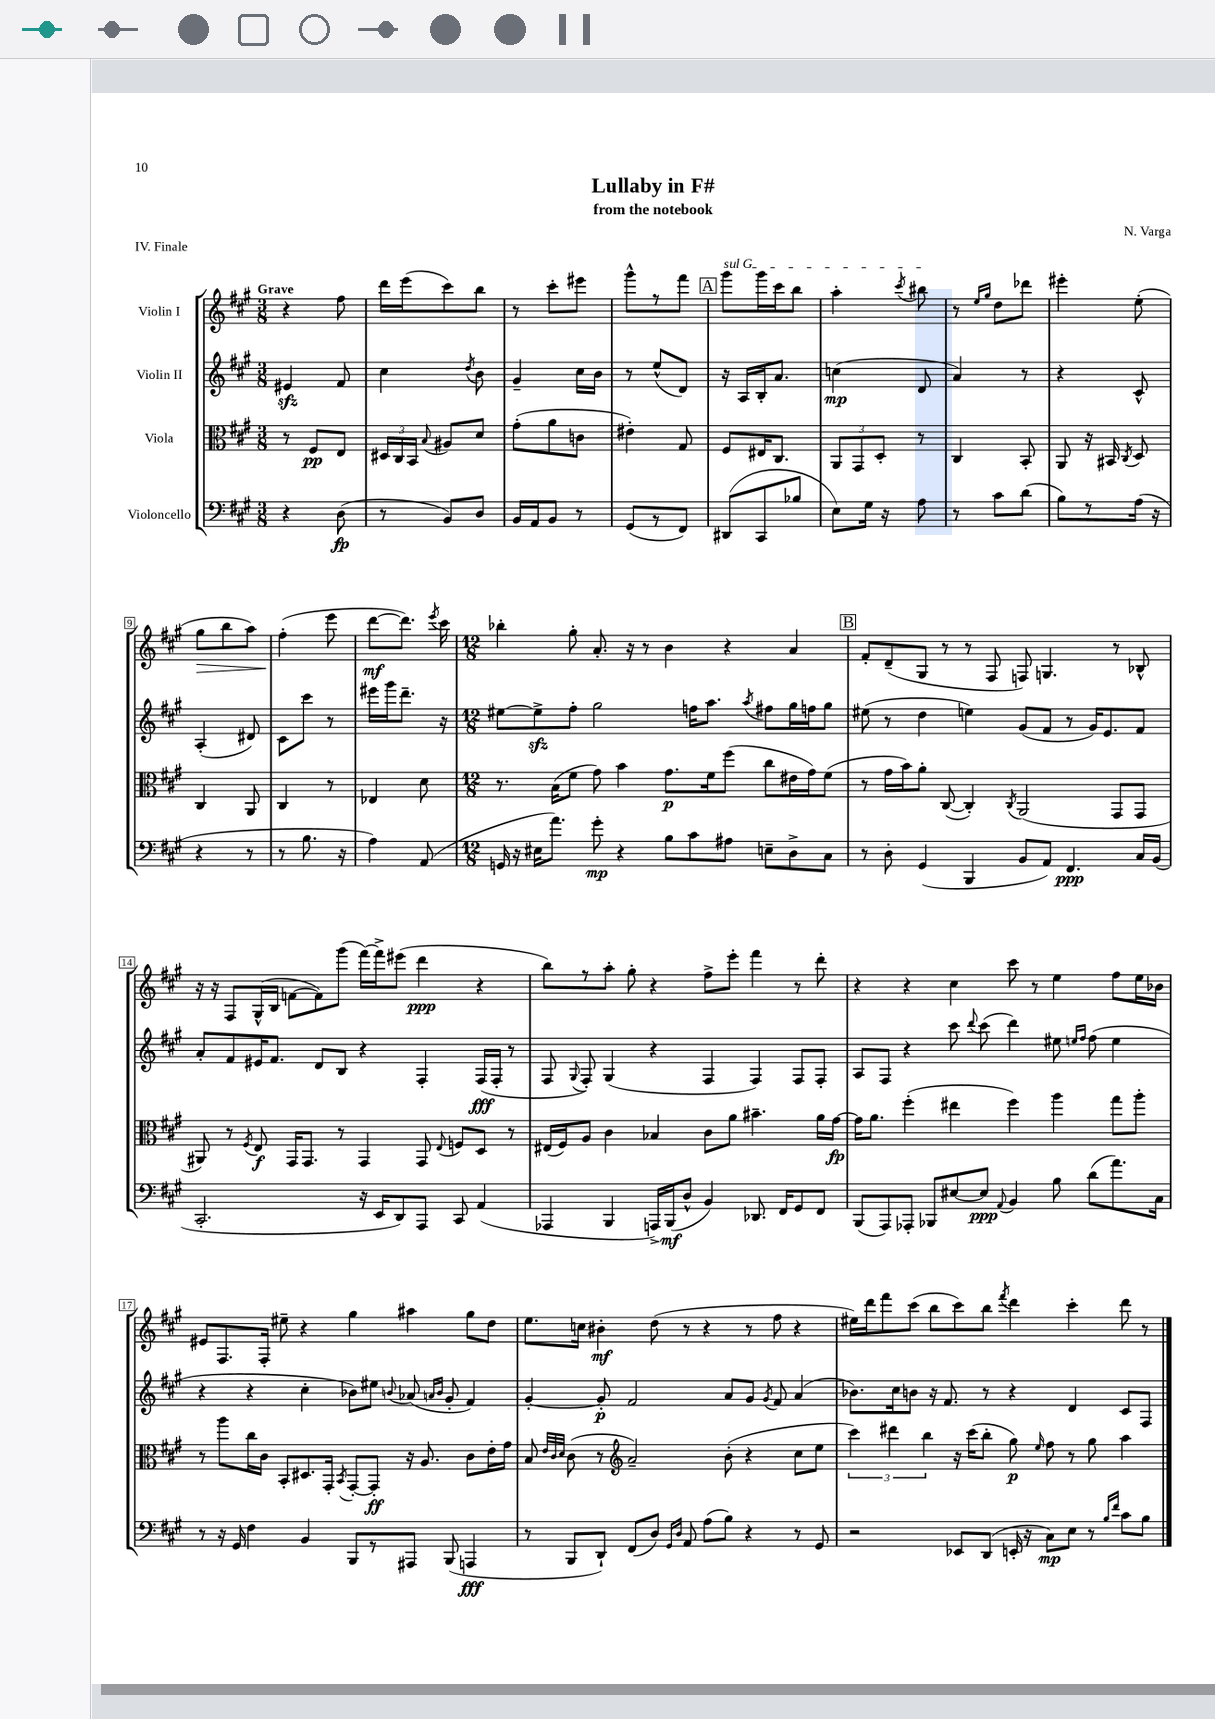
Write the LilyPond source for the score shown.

\header { title = "Lullaby in F#" composer = "N. Varga" subtitle = "from the notebook" piece = "IV. Finale" }
<<
\new StaffGroup <<
\new Staff = "s0" \with { instrumentName = "Violin I" } {
    \clef treble \key a \major \numericTimeSignature \time 3/8 \tempo "Grave"
    \autoBeamOff r4 fis''8 |
    d'''16[ e'''16( cis'''8) b''8] |
    r8 cis'''8[-. eis'''8] |
    gis'''8[-^ r8 fis'''8] |
    \mark \markup { \box "A" } \once \override TextSpanner.bound-details.left.text = \markup { \italic "sul G" } gis'''8[\startTextSpan gis'''16 cis'''16 b''8] |
    a''4-. \acciaccatura { cis'''8 } bis''8\stopTextSpan |
    r8 \grace { e''16[ gis''16] } d''8[ des'''8] |
    eis'''4-. e''8-.( |
    gis''8[\> b''8 a''8]) |
    fis''4-.\!( e'''8 |
    d'''8[~\mf d'''8.]) \acciaccatura { e'''8 } cis'''16 |
    \numericTimeSignature \time 12/8 bes''4-. gis''8-. a'8.-. r16 r8 b'4 r4 a'4 |
    \mark \markup { \box "B" } fis'8[-. d'8--( gis8] r8 r8 fis8 f8) g4. r8 bes8-^ |
    r16 r16 fis8[ gis16-^( b16] f'8[~ f'8) gis'''8]( fis'''16[~) fis'''16-> eis'''8]( d'''4\ppp r4 |
    b''8[) r8 a''8]-. gis''8-. r4 fis''8[-> e'''8]-. fis'''4 r8 d'''8-. |
    r4 r4 cis''4 cis'''8 r8 e''4 fis''8[ e''16 bes'16] |
    eis'8[ fis8. fis16]-. eis''8-- r4 gis''4 ais''4 gis''8[ d''8] |
    e''8.[ c''16] bis'4-.\mf d''8( r8 r4 r8 fis''8 r4 |
    eis''16[) d'''16 fis'''8 cis'''8]( b''8[ cis'''8) b''8] \acciaccatura { fis'''8 } d'''4 cis'''4-. d'''8 r8 \bar "|." |
}
\new Staff = "s1" \with { instrumentName = "Violin II" } {
    \clef treble \key a \major \numericTimeSignature \time 3/8
    \autoBeamOff eis'4\sfz fis'8 |
    cis''4 \acciaccatura { d''8 } b'8 |
    gis'4-- cis''16[ b'16] |
    r8 e''8[-^( d'8]) |
    \mark \markup { \box "A" } r16 a16[ b16-. a'8.] |
    c''4\mp( d'8 |
    a'4) r8 |
    r4 cis'8-^ |
    a4-.( dis'8) |
    cis'8[ cis'''8] r8 |
    eis'''16[ gis'''16 d'''8.]-- r16 |
    \numericTimeSignature \time 12/8 eis''8[~ eis''8->\sfz fis''8]-. gis''2 f''16[ a''8.] \acciaccatura { a''8 } fis''8[ gis''16 f''16 gis''8] |
    \mark \markup { \box "B" } eis''8( r8 d''4 e''4) gis'8[( fis'8] r8 gis'16[) e'8. fis'8] |
    a'8[-. fis'8 eis'16 fis'8.] d'8[ b8] r4 fis4-. fis16[\fff( fis16]-. r8 |
    fis8 \appoggiatura { gis8 } fis8-.) gis4( r4 fis4 fis4) fis8[ fis8]-. |
    a8[ fis8] r4 cis'''8 \appoggiatura { d'''8 } cis'''8( d'''4) eis''8 \grace { e''16[ fis''16] } fis''8( e''4 |
    r4 r4 cis''4-. bes'8[) eis''8] \appoggiatura { b'8 } aes'8( \grace { a'16[ b'16] } gis'8-. fis'4) |
    gis'4~-. gis'8-.\p fis'2 a'8[ gis'8] \acciaccatura { gis'8 } fis'8 a'4( |
    bes'8.[) cis''16 b'8] r16 fis'8. r8 r4 d'4 cis'8[ fis8] \bar "|." |
}
\new Staff = "s2" \with { instrumentName = "Viola" } {
    \clef alto \key a \major \numericTimeSignature \time 3/8
    \autoBeamOff r8 fis8[\pp e8] |
    \tuplet 3/2 { dis16[ cis16 b,16] } \appoggiatura { b8 } ais8[ d'8] |
    gis'8[-.( a'8 c'8] |
    eis'4-.) gis8 |
    \mark \markup { \box "A" } fis8[ eis16 cis8.] |
    \tuplet 3/2 { a,8[ gis,8 d8]-. } r8 |
    cis4 b,8-. |
    a,8 r16 bis,16 \acciaccatura { cis8 } d8 |
    cis4 a,8 |
    cis4 r8 |
    ees4 d'8 |
    \numericTimeSignature \time 12/8 r8. b16[( fis'8] gis'8) b'4 gis'8.[\p fis'16 fis''8]( cis''8[ eis'16 gis'16) fis'8]( |
    \mark \markup { \box "B" } r8 gis'16[ b'16) a'8]-. cis8~( cis4-.) \acciaccatura { cis8 } a,2( gis,8[ gis,8] |
    ais,8) r8 \acciaccatura { fis8 } e8\f gis,16[ gis,8.] r8 gis,4 gis,8 \appoggiatura { e8 } f8[ d8] r8 |
    eis16[( fis16) a8] cis'4 bes4 cis'8[ a'8] bis'4.-- a'16[ gis'16]~\fp |
    gis'16[ a'8.] fis''4-.( eis''4 fis''4) a''4 gis''8[ a''8]-. |
    r8 a''8[ cis''16 cis'16] b,8[-. dis8. gis,16]-. \acciaccatura { b,8 } gis,8[~-. gis,8]-.\ff r16 a8. cis'8[ e'16-. gis'16] |
    b8 \grace { e'32[ cis'32 d'32] } cis'8( r8 \clef treble a'2--) b'8-.( r4 cis''8[ e''8] |
    \tuplet 3/2 { cis'''4) dis'''4 b''4 } r16 cis'''16[( b''8]-. gis''8\p) \grace { e''16 } fis''8 r8 gis''8 a''4 \bar "|." |
}
\new Staff = "s3" \with { instrumentName = "Violoncello" } {
    \clef bass \key a \major \numericTimeSignature \time 3/8
    \autoBeamOff r4 d8\fp( |
    r8 b,8[) d8] |
    b,16[ a,16 b,8] r8 |
    gis,8[( r8 fis,8]) |
    \mark \markup { \box "A" } dis,8[( cis,8 bes8] |
    e8[) gis16] r16 a8 |
    r8 cis'8[ d'8]( |
    b8[) r8 a16]( r16 |
    r4 r8 |
    r8 b8. r16 |
    a4) a,8( |
    \numericTimeSignature \time 12/8 g,16 r16 eis16[ a'8.]) gis'8-.\mp r4 b8[ cis'8 ais8] e8[-- d8-> cis8] |
    \mark \markup { \box "B" } r8 d8-. gis,4( b,,4 b,8[ a,8]) fis,4.\ppp cis16[ b,16]( |
    cis,2.-. r16 e,16[ d,8) a,,8] cis,8 a,4( |
    aes,,4 b,,4 a,,16[->) b,,16\mf( d8]-^ b,4) des,8. fis,16[ gis,8 fis,8] |
    b,,8[( a,,8) aes,,8]-. bes,,8[ eis8~ eis8]\ppp \appoggiatura { a,8 } b,4 b8 d'8[( a'8.) cis16] |
    r8 r16 gis,16 fis4 b,4 b,,8[ r8 ais,,8] b,,8( a,,4\fff |
    r8 b,,8[ d,8]-!) fis,8[( d8]) \grace { gis,16[ d16] } a,8 a8[( b8]) r4 r8 gis,8 |
    r2 ees,8[ d,8]( e,16-. r16 cis8[\mp) e8] r8 \grace { b16[ fis'16] } cis'8[ b8] \bar "|." |
}
>>
>>
\layout { \context { \Score \override BarNumber.stencil = #(make-stencil-boxer 0.1 0.3 ly:text-interface::print) } }
